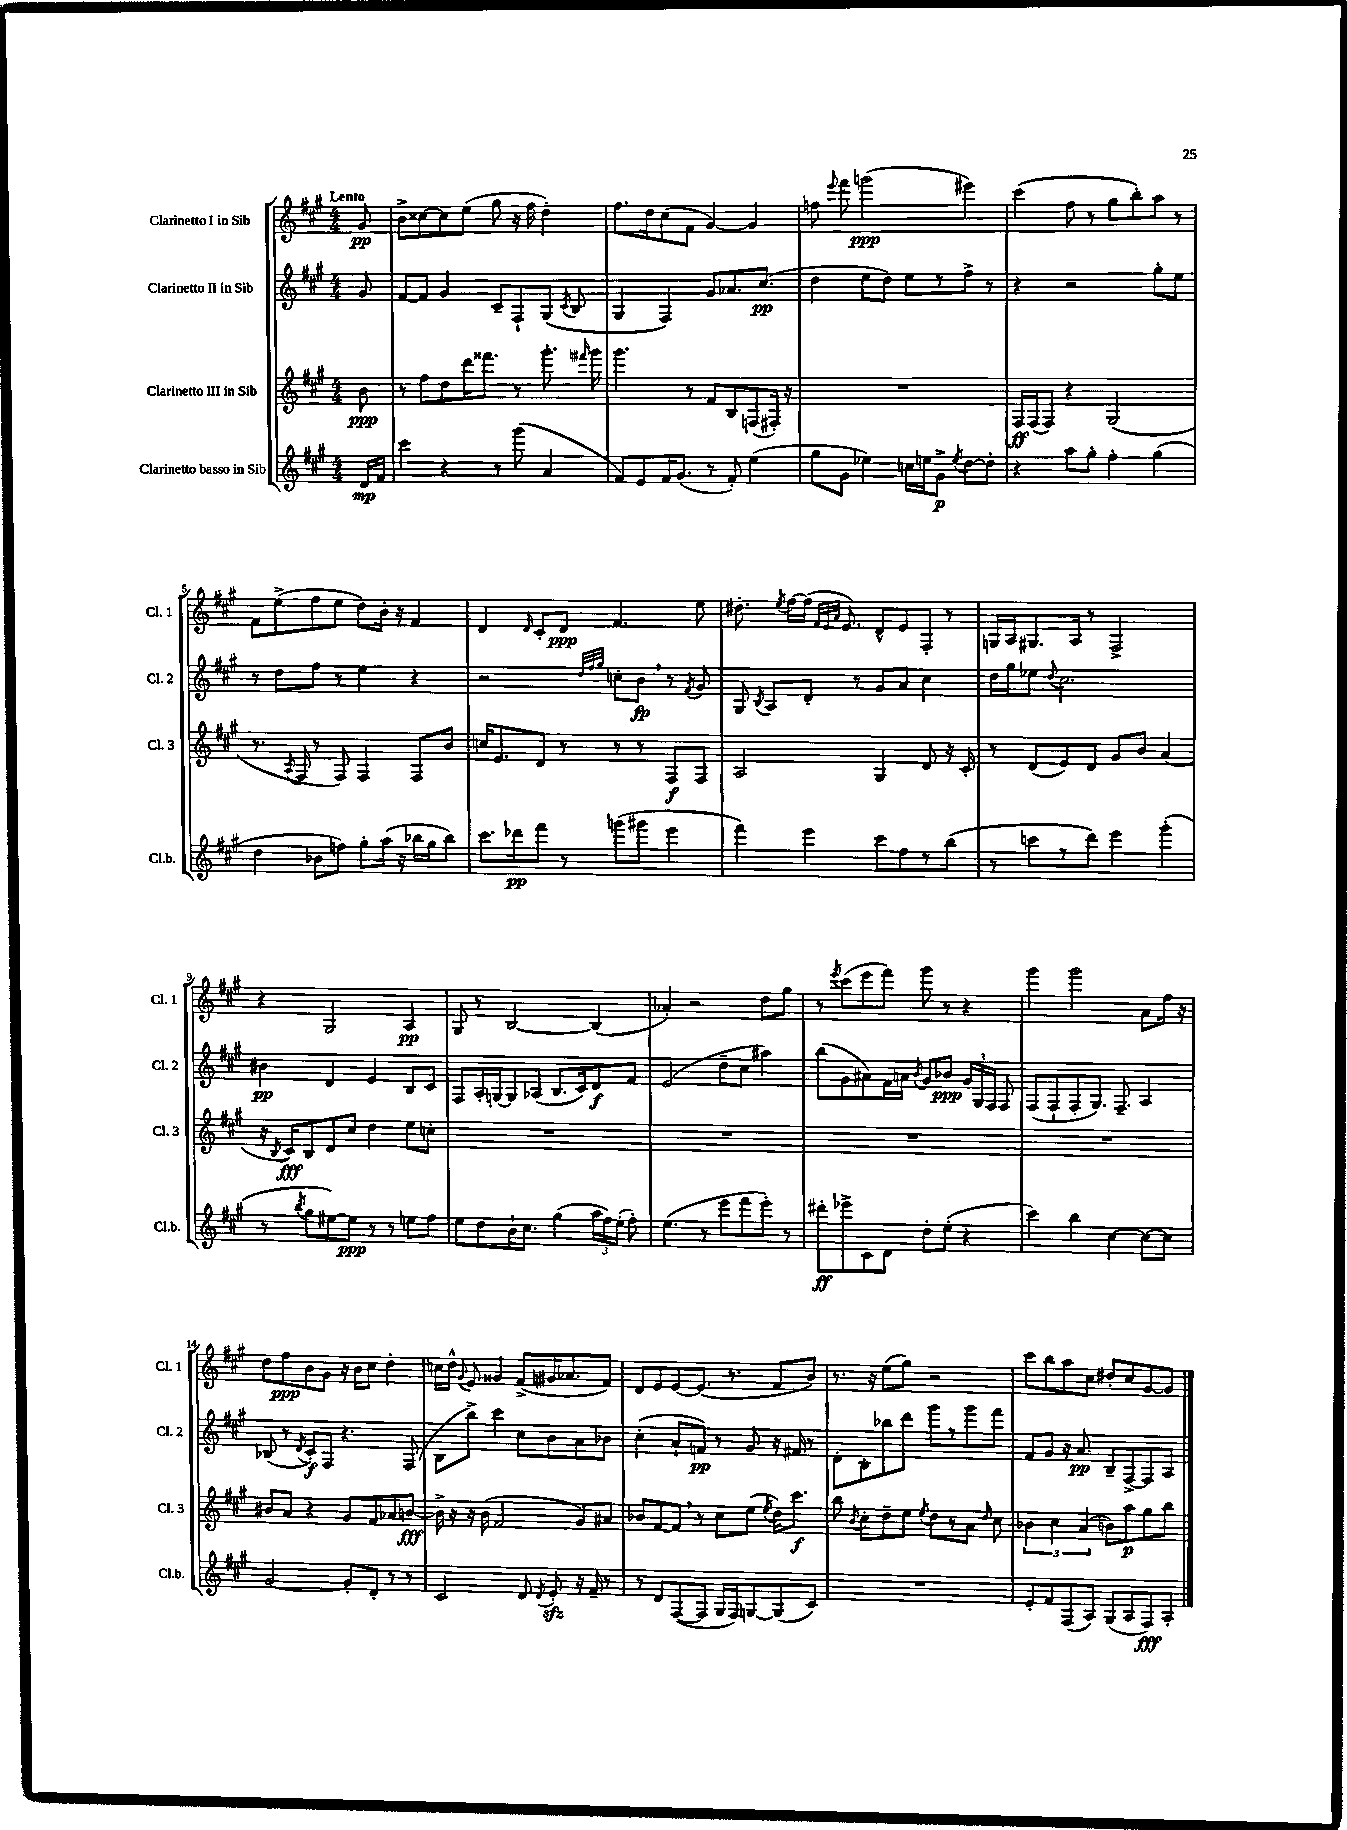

**kern	**dynam	**kern	**dynam	**kern	**dynam	**kern	**dynam
*part4	*part4	*part3	*part3	*part2	*part2	*part1	*part1
*staff4	*staff4	*staff3	*staff3	*staff2	*staff2	*staff1	*staff1
*I"Clarinetto basso in Sib	*	*I"Clarinetto III in Sib	*	*I"Clarinetto II in Sib	*	*I"Clarinetto I in Sib	*
*I'Cl.b.	*	*I'Cl. 3	*	*I'Cl. 2	*	*I'Cl. 1	*
*clefG2	*	*clefG2	*	*clefG2	*	*clefG2	*
*k[f#c#g#]	*	*k[f#c#g#]	*	*k[f#c#g#]	*	*k[f#c#g#]	*
*M4/4	*	*M4/4	*	*M4/4	*	*M4/4	*
=	=	=	=	=	=	=	=
!	!	!	!	!	!	!LO:TX:a:B:t=Lento	!
16d/LL	mp	8b\	ppp	8g#/	.	8g#/	pp
16f#/JJ	.	.	.	.	.	.	.
=1	=1	=1	=1	=1	=1	=1	=1
4ccc#\	.	8r	.	[8f#/L	.	8b^\L	.
.	.	8ff#\L	.	8f#/J]	.	[8cc##X\	.
4r	.	8dd\	.	4g#/	.	8cc##\]	.
.	.	16ddd\K	.	.	.	(8ee\J	.
.	.	8.fff##X\J	.	.	.	.	.
8r	.	.	.	8c#~/L	.	8gg#\	.
(8ggg#\	.	8r	.	8F#`/	.	16r	.
.	.	.	.	.	.	16ff#\	.
4a/	.	8.ggg#'\	.	(8G#/J	.	4dd'\)	.
.	.	.	.	8qc#/	.	.	.
.	.	.	.	8B/	.	.	.
.	.	16qqfff#X/	.	.	.	.	.
.	.	16ggg#\	.	.	.	.	.
=2	=2	=2	=2	=2	=2	=2	=2
8f#/L)	.	4.ggg#\	.	4G#/	.	8.ff#\L	.
8e/	.	.	.	.	.	.	.
.	.	.	.	.	.	16dd\k	.
16f#/K	.	.	.	4F#/)	.	(8cc#\	.
(8.g#/J	.	.	.	.	.	.	.
.	.	8r	.	.	.	8f#\J	.
8r	.	8f#/L	.	8g#/L	.	[4g#/)	.
8f#'/)	.	8B/	.	8.a-X/	.	.	.
(4ee\	.	(8Fn/	.	.	.	4g#/]	.
.	.	.	.	(8.cc#/J	pp	.	.
.	.	16F#X'/Jk)	.	.	.	.	.
.	.	16r	.	.	.	.	.
=3	=3	=3	=3	=3	=3	=3	=3
8gg#\L	.	1r	.	4dd\	.	8ffn\	.
.	.	.	.	.	.	8qqeee/	.
8g#\J	.	.	.	.	.	8fff#\	.
4ee-X\)	.	.	.	8ee\L	.	(2gggn\	ppp
.	.	.	.	8dd\J)	.	.	.
16ccn\LL	.	.	.	8ee\L	.	.	.
16een\J	.	.	.	.	.	.	.
8g#^\J	p	.	.	8r	.	.	.
8qee/	.	.	.	.	.	.	.
[8dd\L	.	.	.	8ff#^\J	.	4eee#X\)	.
8dd'\J]	.	.	.	8r	.	.	.
=4	=4	=4	=4	=4	=4	=4	=4
4r	.	16F#/LL	ff	4r	.	(4ccc#\	.
.	.	(16F#/J	.	.	.	.	.
.	.	8F#/J)	.	.	.	.	.
8aa\L	.	4r	.	2r	.	8ff#\	.
8gg#'\J	.	.	.	.	.	8r	.
4ff#'\	.	(2G#/	.	.	.	8gg#\L	.
.	.	.	.	.	.	8bb'\)	.
(4gg#\	.	.	.	8gg#'\L	.	8aa\J	.
.	.	.	.	8ee\J	.	8r	.
!!LO:LB:g=z
=5	=5	=5	=5	=5	=5	=5	=5
4dd\	.	8.r	.	8r	.	8f#\L	.
.	.	.	.	8dd\L	.	(8ee^\	.
.	.	8qA/	.	.	.	.	.
.	.	16F#/	.	.	.	.	.
8b-X\L	.	8r	.	8ff#\J	.	8ff#\	.
8ffn\J)	.	8F#/)	.	8r	.	8ee\J	.
8gg#'\L	.	4F#/	.	4ee\	.	8dd\L)	.
(16aa\Jk	.	.	.	.	.	16b'\Jk	.
16r	.	.	.	.	.	16r	.
16bb-X\LL	.	8F#/L	.	4r	.	4f#/	.
16gg#\J	.	.	.	.	.	.	.
8bb-\J)	.	8b/J	.	.	.	.	.
=6	=6	=6	=6	=6	=6	=6	=6
8.ccc#\L	.	16ccn/KL	.	2r	.	4d/	.
.	.	8.e/	.	.	.	.	.
16ddd-X\k	pp	.	.	.	.	.	.
.	.	.	.	.	.	16qqd/	.
8fff#\J	.	8d/J	.	.	.	8c#'/L	.
8r	.	8r	.	.	.	8d/J	ppp
.	.	.	.	32qqdd/LLL	.	.	.
.	.	.	.	32qqff#/	.	.	.
.	.	.	.	32qqgg#/JJJ	.	.	.
(8gggn\L	.	8r	.	8ccn'\L	.	4.f#/	.
8ggg#X\J	.	8r	.	8b,\J	fp	.	.
4eee\	.	8F#/L	f	8r	.	.	.
.	.	.	.	8qf#/	.	.	.
.	.	8F#/J	.	8g#/	.	8ee\	.
=7	=7	=7	=7	=7	=7	=7	=7
4fff#\)	.	2A/	.	8G#/	.	8.dd#X'\	.
.	.	.	.	8qB/	.	.	.
.	.	.	.	8A/L	.	.	.
.	.	.	.	.	.	8qee/	.
.	.	.	.	.	.	[16ff#\LL	.
4eee\	.	.	.	8d'/J	.	(16ff#\JJ]	.
.	.	.	.	.	.	32qqf#/LLL	.
.	.	.	.	.	.	32qqe/	.
.	.	.	.	.	.	32qqa/JJJ	.
.	.	.	.	.	.	8.e/)	.
.	.	.	.	8r	.	.	.
8ccc#\L	.	4G#/	.	8g#/L	.	8d^^/L	.
8ff#\	.	.	.	8a/J	.	8e/	.
8r	.	8d/	.	4cc#\	.	8F#'/J	.
(8bb\J	.	16r	.	.	.	8r	.
.	.	16c#'/	.	.	.	.	.
=8	=8	=8	=8	=8	=8	=8	=8
8r	.	8r	.	16dd\LL	.	16Gn/LL	.
.	.	.	.	16gg#\J	.	16A/J	.
8cccn\L	.	(8d/L	.	8ee-X\J	.	8.G#X/	.
.	.	.	.	8qqdd/	.	.	.
8r	.	8e/)	.	2.cc#\	.	.	.
.	.	.	.	.	.	16A/Jk	.
8ddd\J)	.	8d/J	.	.	.	8r	.
4eee\	.	8g#/L	.	.	.	2F#^/	.
.	.	8b/J	.	.	.	.	.
(4ggg#'\	.	(4a/	.	.	.	.	.
!!LO:LB:g=z
=9	=9	=9	=9	=9	=9	=9	=9
8r	.	16r	.	4b#X\	pp	4r	.
.	.	8qB/	.	.	.	.	.
.	.	16c#/KL)	fff	.	.	.	.
8qbb/	.	.	.	.	.	.	.
8gg#\L	.	8B/	.	.	.	.	.
[8ee#X\)	.	8d/	.	4d/	.	2G#/	.
8ee#\J]	ppp	8cc#/J	.	.	.	.	.
8r	.	4dd\	.	4e/	.	.	.
8r	.	.	.	.	.	.	.
8een\L	.	8ee\L	.	8B/L	.	4A/	pp
8ff#\J	.	8ccn'\J	.	8c#/J	.	.	.
=10	=10	=10	=10	=10	=10	=10	=10
8ee\L	.	1r	.	8F#/L	.	8G#/	.
8dd\	.	.	.	16A'/L	.	8r	.
.	.	.	.	[16Gn/J	.	.	.
16b`\K	.	.	.	8G/]	.	[2B/	.
8.cc#\J	.	.	.	.	.	.	.
.	.	.	.	(8A-X/J	.	.	.
(4gg#\	.	.	.	8.B/L	.	.	.
.	.	.	.	16c#/k)	.	.	.
24aa\LL	.	.	.	8d/	f	(4B/]	.
24ff#\)	.	.	.	.	.	.	.
(24ee'\JJ	.	.	.	.	.	.	.
8ff#'\)	.	.	.	8f#/J	.	.	.
=11	=11	=11	=11	=11	=11	=11	=11
(4.ee\	.	1r	.	(2e/	.	4a-X'/)	.
.	.	.	.	.	.	2r	.
8r	.	.	.	.	.	.	.
8eee\L	.	.	.	8dd~\L	.	.	.
8fff#\	.	.	.	8cc#\J	.	.	.
8eee'\J)	.	.	.	4aa#X\)	.	8dd\L	.
8r	.	.	.	.	.	8gg#\J	.
=12	=12	=12	=12	=12	=12	=12	=12
8ddd#X'\L	ff	1r	.	(8bb\L	.	8r	.
.	.	.	.	.	.	8qeee/	.
8eee-X^\	.	.	.	8g#\	.	(8ccc#\L	.
8c#\	.	.	.	8a#X\)	.	8eee\	.
8d\J	.	.	.	16f#\L	.	8fff#\J)	.
.	.	.	.	16an\JJ	.	.	.
.	.	.	.	8qb/	.	.	.
8dd'\L	.	.	.	8g#/L	.	8ggg#\	.
(8ee'\J	.	.	.	8b-X/J	ppp	8r	.
4r	.	.	.	24g#/LL	.	4r	.
.	.	.	.	24G#/	.	.	.
.	.	.	.	24F#/JJ	.	.	.
.	.	.	.	8F#/	.	.	.
=13	=13	=13	=13	=13	=13	=13	=13
4ccc#\)	.	1r	.	(8F#/L	.	4ggg#\	.
.	.	.	.	8F#`/	.	.	.
4bb\	.	.	.	8F#'/	.	2ggg#\	.
.	.	.	.	8.G#/J)	.	.	.
[4cc#\	.	.	.	.	.	.	.
.	.	.	.	8.F#~/	.	.	.
8cc#\L_	.	.	.	4A/	.	8a\L	.
8cc#\J]	.	.	.	.	.	16ff#\Jk	.
.	.	.	.	.	.	16r	.
!!LO:LB:g=z
=14	=14	=14	=14	=14	=14	=14	=14
[2g#/	.	8b#X/L	.	(8B-X/	.	8dd\L	.
.	.	8a/J	.	8r	.	8ff#\	ppp
.	.	.	.	8qd/	.	.	.
.	.	4r	.	8c#'/L)	f	8b\	.
.	.	.	.	8F#/J	.	8g#\J	.
8g#'/L]	.	8g#/L	.	4.r	.	16r	.
.	.	.	.	.	.	16b\KL	.
8d'/J	.	8f#/	.	.	.	8cc#\J	.
8r	.	8a-X/	.	.	.	4dd'\	.
8r	.	[8bn/J	fff	(8F#/	.	.	.
=15	=15	=15	=15	=15	=15	=15	=15
2c#/	.	16b^\]	.	8B\L	.	16ccn\LL	.
.	.	16r	.	.	.	16dd^^\JJ	.
.	.	.	.	.	.	8qqg#/	.
.	.	16r	.	8bb^\J)	.	8e/	.
.	.	(16b\	.	.	.	.	.
.	.	2f#/	.	4ccc#\	.	4g##X/	.
8d/	.	.	.	8cc#\L	.	(8f#^/L	.
8qd/	.	.	.	.	.	.	.
8ezz'/	.	.	.	8b\	.	16g#X/K	.
.	.	.	.	.	.	8.a-X/	.
16r	.	8g#/L)	.	8a\	.	.	.
16f#~/	.	.	.	.	.	.	.
8r	.	8a#X/J	.	8b-X\J	.	8f#/J)	.
=16	=16	=16	=16	=16	=16	=16	=16
8r	.	8b-X/L	.	(4cc#'\	.	8d/L	.
8d/L	.	[8f#/	.	.	.	8e/	.
([8F#/	.	8f#,/J]	.	8a`/L	.	[8e/	.
8F#/J]	.	8r	.	8fn/J)	pp	(8.e/J]	.
16G#/LL	.	8cc#\L	.	8r	.	.	.
16F#/J)	.	.	.	.	.	8.r	.
[8Gn/	.	(8ee\J	.	8g#/	.	.	.
.	.	8qee/	.	.	.	.	.
(8G/]	.	16dd\KL)	.	16r	.	8f#/L	.
.	.	8.ccc#\J	f	16f#X/	.	.	.
8c#/J)	.	.	.	8r	.	8b/J)	.
=17	=17	=17	=17	=17	=17	=17	=17
1r	.	8bb\	.	8d'\L	.	8.r	.
.	.	8qb/	.	.	.	.	.
.	.	8cc#'\L	.	8B'\	.	.	.
.	.	.	.	.	.	16r	.
.	.	8dd~\	.	8bb-X\	.	(8ee\L	.
.	.	8ee\J	.	8ddd\J	.	8gg#\J)	.
.	.	8qee/	.	.	.	.	.
.	.	8dd\L	.	8ggg#\L	.	2r	.
.	.	8r	.	8r	.	.	.
.	.	8a\J	.	8ggg#\	.	.	.
.	.	16qqdd/	.	.	.	.	.
.	.	8cc#\	.	8fff#\J	.	.	.
=18	=18	=18	=18	=18	=18	=18	=18
8e'/L	.	6b-X\	.	8f#/L	.	8ccc#\L	.
8f#/	.	.	.	8g#/J	.	8bb\	.
.	.	6cc#\	.	.	.	.	.
(8F#/	.	.	.	16r	.	8aa\	.
.	.	.	.	8.a/	pp	.	.
.	.	(6a/	.	.	.	.	.
8A/J)	.	.	.	.	.	8cc#\J	.
(8G#/L	.	8bn\L)	.	8B~/L	.	8dd#X'/L	.
8A/	.	8aa\	p	[8F#^/	.	8cc#/	.
8F#/)	fff	8gg#\	.	8F#/]	.	[8g#/	.
8A'/J	.	8bb\J	.	8A/J	.	8g#/J]	.
==	==	==	==	==	==	==	==
*-	*-	*-	*-	*-	*-	*-	*-
